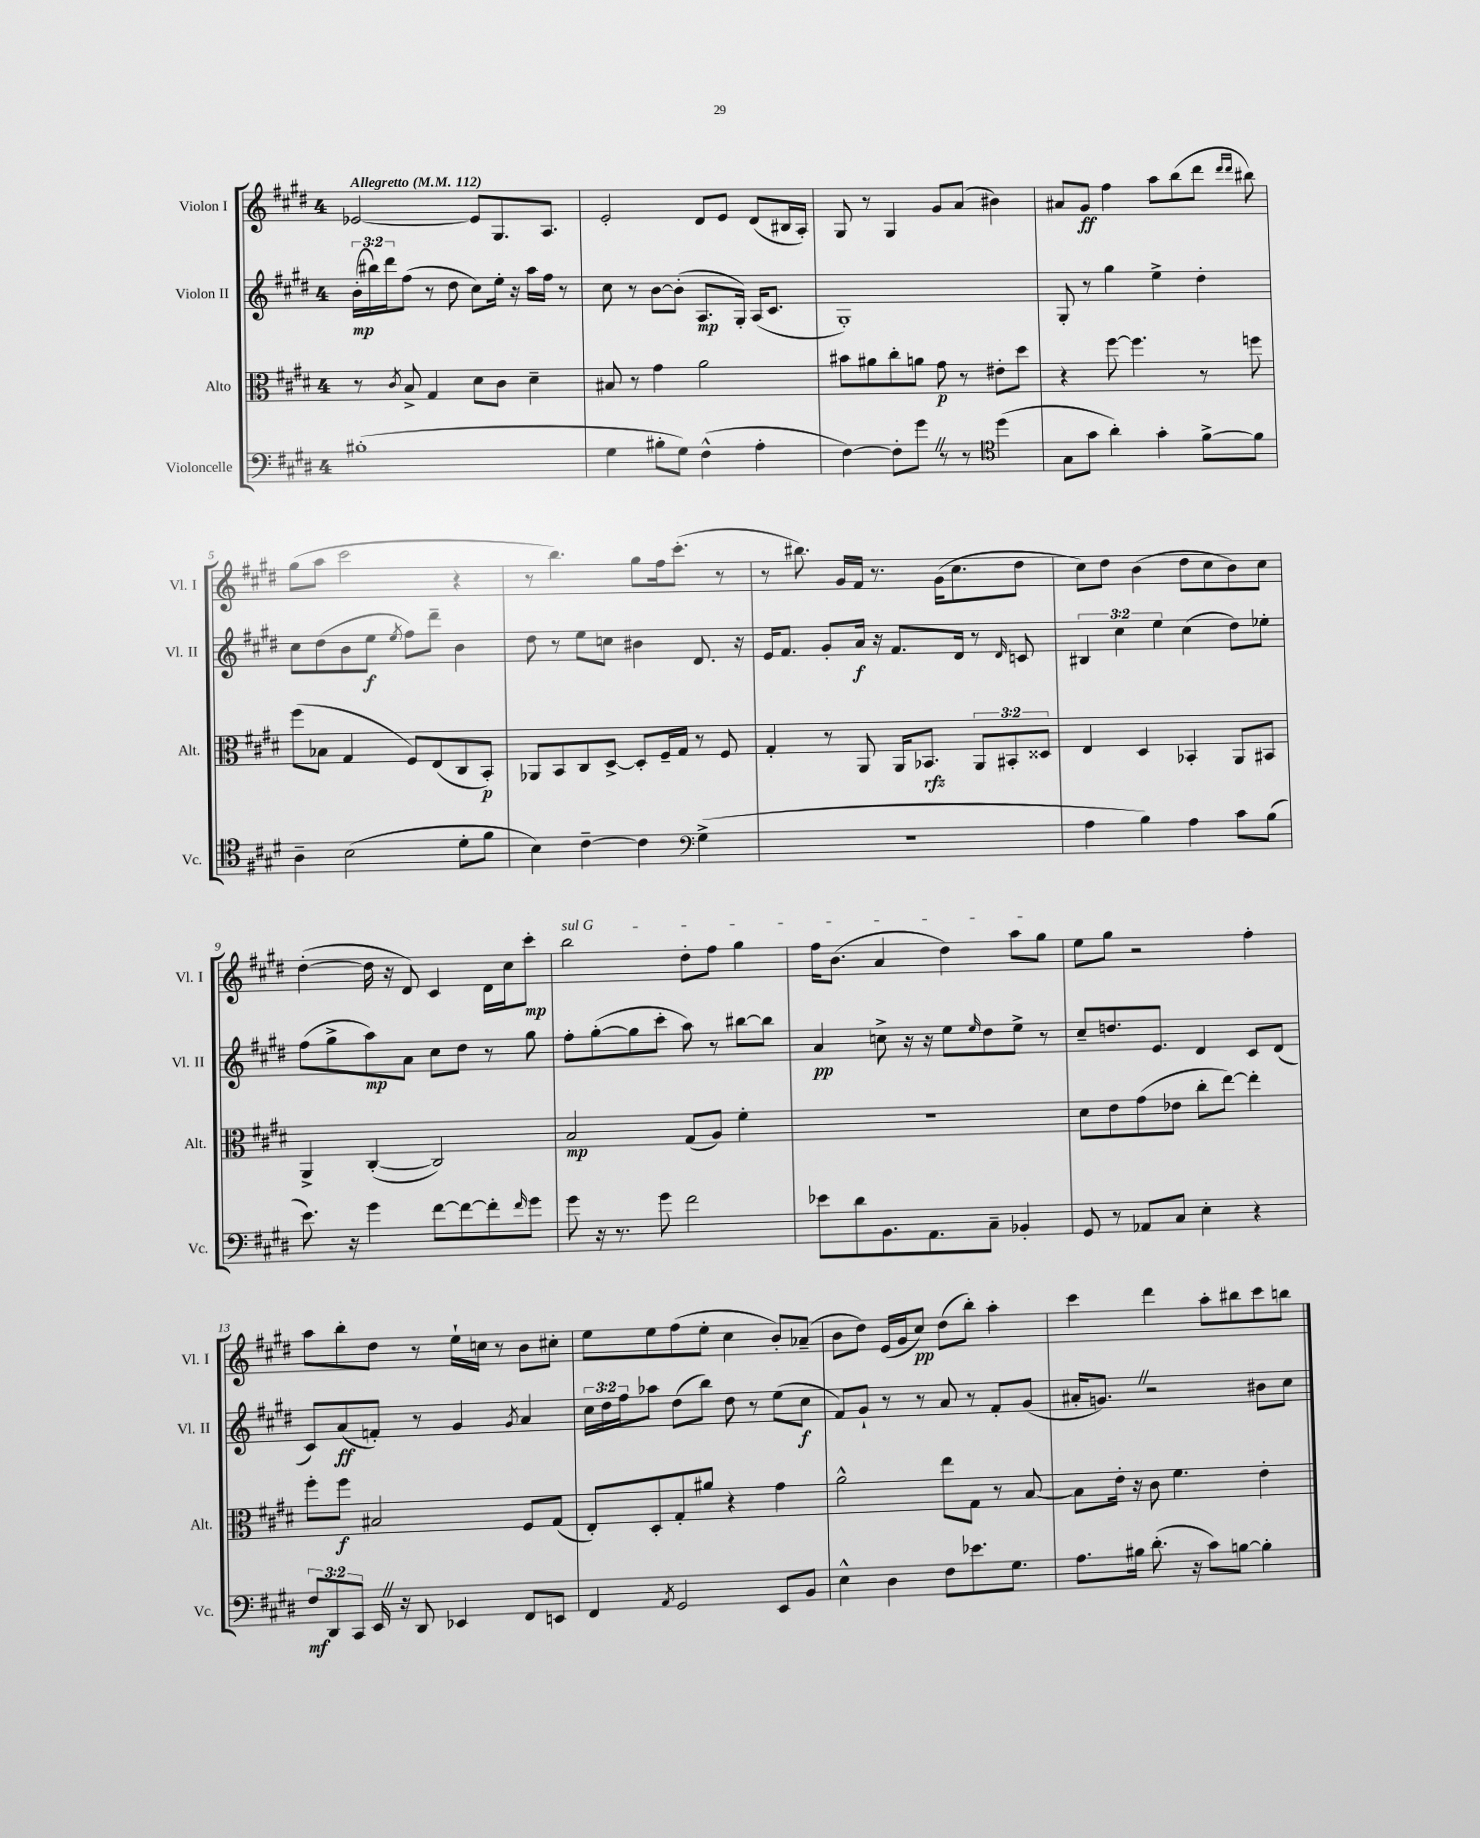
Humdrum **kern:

**kern	**dynam	**kern	**dynam	**kern	**dynam	**kern	**dynam
*part4	*part4	*part3	*part3	*part2	*part2	*part1	*part1
*staff4	*staff4	*staff3	*staff3	*staff2	*staff2	*staff1	*staff1
*I"Violoncelle	*	*I"Alto	*	*I"Violon II	*	*I"Violon I	*
*I'Vc.	*	*I'Alt.	*	*I'Vl. II	*	*I'Vl. I	*
*clefF4	*	*clefC3	*	*clefG2	*	*clefG2	*
*k[f#c#g#d#]	*	*k[f#c#g#d#]	*	*k[f#c#g#d#]	*	*k[f#c#g#d#]	*
*M4/4	*	*M4/4	*	*M4/4	*	*M4/4	*
*MM112	*	*MM112	*	*MM112	*	*MM112	*
=1	=1	=1	=1	=1	=1	=1	=1
!	!	!	!	!	!	!LO:TX:a:B:t=Allegretto	!
(1B#X'	.	8r	.	(24b'\LL	mp	[2e-X/	.
.	.	.	.	24bb#X\)	.	.	.
.	.	.	.	24ddd#\J	.	.	.
.	.	8qc#/	.	.	.	.	.
.	.	8B^/	.	(8ff#\J	.	.	.
.	.	4G#/	.	8r	.	.	.
.	.	.	.	8dd#\	.	.	.
.	.	8d#\L	.	8cc#\L)	.	8e-/L]	.
.	.	8c#\J	.	16ee'\Jk	.	8.G#/	.
.	.	.	.	16r	.	.	.
.	.	4d#~\	.	16aa\LL	.	.	.
.	.	.	.	16ff#\JJ	.	8.A/J	.
.	.	.	.	8r	.	.	.
=2	=2	=2	=2	=2	=2	=2	=2
4G#\	.	8B#X/	.	8cc#\	.	2e'/	.
.	.	8r	.	8r	.	.	.
8B#X'\L	.	4g#\	.	[8b\L	.	.	.
8G#\J)	.	.	.	(8b'\J]	.	.	.
(4F#^^\	.	2a\	.	8.A/L	mp	8d#/L	.
.	.	.	.	.	.	8e/J	.
.	.	.	.	16G#'/Jk)	.	.	.
4A'\	.	.	.	(16A/KL	.	(8d#/L	.
.	.	.	.	8.c#/J	.	.	.
.	.	.	.	.	.	16B#X/L	.
.	.	.	.	.	.	16A'/JJ)	.
=3	=3	=3	=3	=3	=3	=3	=3
[4F#\)	.	8b#X\L	.	1G#')	.	8G#/	.
.	.	8a#X\	.	.	.	8r	.
8F#'\L]	.	8cc#'\	.	.	.	4G#/	.
8g#Z\J	.	8an\J	.	.	.	.	.
8r	.	8g#\	p	.	.	8g#/L	.
8r	.	8r	.	.	.	(8a/J	.
*clefC4	*	*	*	*	*	*	*
(4dd#\	.	8e#X'\L	.	.	.	4b#X\)	.
.	.	8dd#\J	.	.	.	.	.
=4	=4	=4	=4	=4	=4	=4	=4
8G#\L	.	4r	.	8G#'/	.	8a#X/L	.
8g#\J	.	.	.	8r	.	8g#/J	ff
4a'\)	.	[8ff#\	.	4gg#\	.	4ff#\	.
.	.	4.ff#\]	.	.	.	.	.
4g#'\	.	.	.	4ee^\	.	8aa\L	.
.	.	.	.	.	.	(8bb\	.
[8f#^\L	.	8r	.	4dd#'\	.	8ddd#\J	.
.	.	.	.	.	.	16qqddd#/LL	.
.	.	.	.	.	.	16qqddd#/JJ	.
8f#\J]	.	8ffn\	.	.	.	8bb#X\)	.
!!LO:LB:g=z
=5	=5	=5	=5	=5	=5	=5	=5
4A~\	.	(8ff#\L	.	8cc#\L	.	(8gg#\L	.
.	.	8B-X\J	.	(8dd#\	.	8aa\J	.
(2B\	.	4G#/	.	8b\	.	2ccc#\	.
.	.	.	.	8ee\J	f	.	.
.	.	.	.	8qee/	.	.	.
.	.	8F#/L)	.	8ff#\L)	.	.	.
.	.	(8E/	.	8ddd#~\J	.	.	.
8d#'\L	.	8C#/	.	4b\	.	4r	.
8f#\J	.	8BB'/J)	p	.	.	.	.
=6	=6	=6	=6	=6	=6	=6	=6
4B\)	.	8AA-X/L	.	8dd#\	.	8r	.
.	.	8BB/	.	8r	.	4.bb\)	.
[4c#~\	.	8C#/	.	8ee\L	.	.	.
.	.	[8D#^/J	.	8ccn\J	.	.	.
4c#\]	.	8D#'/L]	.	4b#X\	.	8gg#\L	.
.	.	16F#~/L	.	.	.	16ff#\k	.
.	.	16G#/JJ	.	.	.	(8.ccc#'\J	.
*clefF4	*	*	*	*	*	*	*
(4G#^\	.	8r	.	8.d#/	.	.	.
.	.	8F#/	.	.	.	8r	.
.	.	.	.	16r	.	.	.
=7	=7	=7	=7	=7	=7	=7	=7
1r	.	4G#'/	.	16e/KL	.	8r	.
.	.	.	.	8.f#/J	.	.	.
.	.	.	.	.	.	8.bb#X\)	.
.	.	8r	.	8g#'/L	.	.	.
.	.	.	.	.	.	16g#/LL	.
.	.	8AA/	.	16a/Jk	f	16f#/JJ	.
.	.	.	.	16r	.	8.r	.
.	.	16AA/KL	.	8.f#/L	.	.	.
.	.	8.BB-X/J	rfz	.	.	.	.
.	.	.	.	.	.	(16g#\KL	.
.	.	.	.	16d#/Jk	.	8.cc#\	.
.	.	12AA/L	.	8r	.	.	.
.	.	12BB#X'/	.	.	.	.	.
.	.	.	.	16qqd#/	.	.	.
.	.	.	.	8cn/	.	8dd#\J	.
.	.	12D##X/J	.	.	.	.	.
=8	=8	=8	=8	=8	=8	=8	=8
4A\	.	4E/	.	6B#X/	.	8cc#\L)	.
.	.	.	.	.	.	8dd#\J	.
.	.	.	.	6cc#\	.	.	.
4B\)	.	4D#/	.	.	.	(4b\	.
.	.	.	.	6ee\	.	.	.
4A\	.	4BB-X'/	.	(4cc#\	.	8dd#\L	.
.	.	.	.	.	.	8cc#\	.
8c#\L	.	8AA/L	.	8dd#\L)	.	8b\)	.
(8B\J	.	8BB#X/J	.	8ee-X'\J	.	8cc#\J	.
!!LO:LB:g=z
=9	=9	=9	=9	=9	=9	=9	=9
8.e\)	.	4AA^/	.	(8ff#\L	.	([4dd#'\	.
.	.	.	.	8gg#^\	.	.	.
16r	.	.	.	.	.	.	.
4g#\	.	([4C#'/	.	8aa\)	mp	16dd#\]	.
.	.	.	.	.	.	16r	.
.	.	.	.	8a\J	.	8d#/)	.
[8f#\L	.	2C#/])	.	8cc#\L	.	4c#/	.
8f#\_	.	.	.	8dd#\J	.	.	.
8f#'\]	.	.	.	8r	.	16d#\LL	.
.	.	.	.	.	.	16cc#\J	.
16qqf#/	.	.	.	.	.	.	.
8g#\J	.	.	.	8gg#\	.	8ccc#'\J	mp
=10	=10	=10	=10	=10	=10	=10	=10
!	!	!	!	!	!	!LO:TX:a:i:t=sul G	!
8g#\	.	2B/	mp	8ff#'\L	.	2bb\	.
16r	.	.	.	([8gg#'\	.	.	.
8.r	.	.	.	.	.	.	.
.	.	.	.	8gg#\]	.	.	.
8g#\	.	.	.	8ccc#'\J	.	.	.
2f#\	.	(8G#/L	.	8aa\)	.	8dd#'\L	.
.	.	8A/J)	.	8r	.	8ff#\J	.
.	.	4f#'\	.	[8bb#X\L	.	4gg#\	.
.	.	.	.	8bb#\J]	.	.	.
=11	=11	=11	=11	=11	=11	=11	=11
8e-X\L	.	1r	.	4a/	pp	16ff#\KL	.
.	.	.	.	.	.	(8.b\J	.
8d#\	.	.	.	.	.	.	.
8.BB\	.	.	.	8ccn^\	.	4a/	.
.	.	.	.	16r	.	.	.
8.AA\	.	.	.	16r	.	.	.
.	.	.	.	8ee\L	.	4dd#\)	.
.	.	.	.	16qqee/	.	.	.
8C#~\J	.	.	.	8dd#\	.	.	.
4BB-X'/	.	.	.	8ee^\J	.	8aa\L	.
.	.	.	.	8r	.	8gg#\J	.
=12	=12	=12	=12	=12	=12	=12	=12
8GG#/	.	8d#\L	.	8cc#~/L	.	8ee\L	.
8r	.	8e\	.	8.ddn/	.	8gg#\J	.
8AA-X/L	.	(8g#\	.	.	.	2r	.
.	.	.	.	8.e/J	.	.	.
8C#/J	.	8e-X\J	.	.	.	.	.
4E'\	.	8cc#'\L	.	4d#/	.	.	.
.	.	[8ee\J)	.	.	.	.	.
4r	.	4ee'\]	.	8c#/L	.	4ff#'\	.
.	.	.	.	(8d#/J	.	.	.
!!LO:LB:g=z
=13	=13	=13	=13	=13	=13	=13	=13
12F#/L	mf	8ff#'\L	.	8c#/L)	.	8aa\L	.
12DD#/	.	.	.	.	.	.	.
.	.	8ff#\J	f	(8a/	ff	8bb'\	.
12CC#/J	.	.	.	.	.	.	.
16EEZ/	.	2B#X/	.	8fn'/J)	.	8dd#\J	.
16r	.	.	.	.	.	.	.
8DD#/	.	.	.	8r	.	8r	.
4EE-X/	.	.	.	4g#/	.	16ee`\LL	.
.	.	.	.	.	.	16ccn\JJ	.
.	.	.	.	.	.	8r	.
.	.	.	.	8qg#/	.	.	.
8FF#/L	.	8F#/L	.	4a/	.	8b\L	.
8EEn/J	.	(8G#/J	.	.	.	8cc#X'\J	.
=14	=14	=14	=14	=14	=14	=14	=14
4FF#/	.	8E'/L)	.	24cc#\LL	.	8ee\L	.
.	.	.	.	24dd#\	.	.	.
.	.	.	.	24ff#\J	.	.	.
.	.	8D#'/	.	8aa-X\J	.	8ee\	.
8qAA/	.	.	.	.	.	.	.
2GG#/	.	8G#'/	.	(8dd#\L	.	(8ff#\	.
.	.	8a#X/J	.	8bb\J)	.	8ee'\J	.
.	.	4r	.	8dd#\	.	4cc#\	.
.	.	.	.	8r	.	.	.
8EE/L	.	4g#\	.	(8ee\L	.	8b'/L)	.
8BB/J	.	.	.	8cc#\J	f	(8a-X~/J	.
=15	=15	=15	=15	=15	=15	=15	=15
4E^^\	.	2a^^\	.	8f#/L)	.	8b\L	.
.	.	.	.	8g#`/J	.	8dd#\J)	.
4D#\	.	.	.	8r	.	(16e/LL	.
.	.	.	.	.	.	16g#/J	.
.	.	.	.	8r	.	8cc#/J)	pp
8F#\L	.	8ee\L	.	8a/	.	(8dd#\L	.
8.e-X\	.	8G#\J	.	8r	.	8bb'\J)	.
.	.	8r	.	8f#'/L	.	4aa'\	.
8.G#\J	.	.	.	.	.	.	.
.	.	[8B/	.	(8g#/J	.	.	.
=16	=16	=16	=16	=16	=16	=16	=16
8.A\L	.	8B\L]	.	16a#X'/KL	.	4ccc#\	.
.	.	.	.	8.gnZ/J)	.	.	.
.	.	16e'\Jk	.	.	.	.	.
16B#X\Jk	.	16r	.	.	.	.	.
(8.d#'\	.	8c#\	.	2r	.	4ddd#\	.
.	.	4.f#\	.	.	.	.	.
16r	.	.	.	.	.	.	.
8c#\L)	.	.	.	.	.	8aa'\L	.
[8Bn\J	.	.	.	.	.	8bb#X\	.
4B'\]	.	4e'\	.	8b#X\L	.	8ccc#\	.
.	.	.	.	8cc#\J	.	8bbn\J	.
==	==	==	==	==	==	==	==
*-	*-	*-	*-	*-	*-	*-	*-
